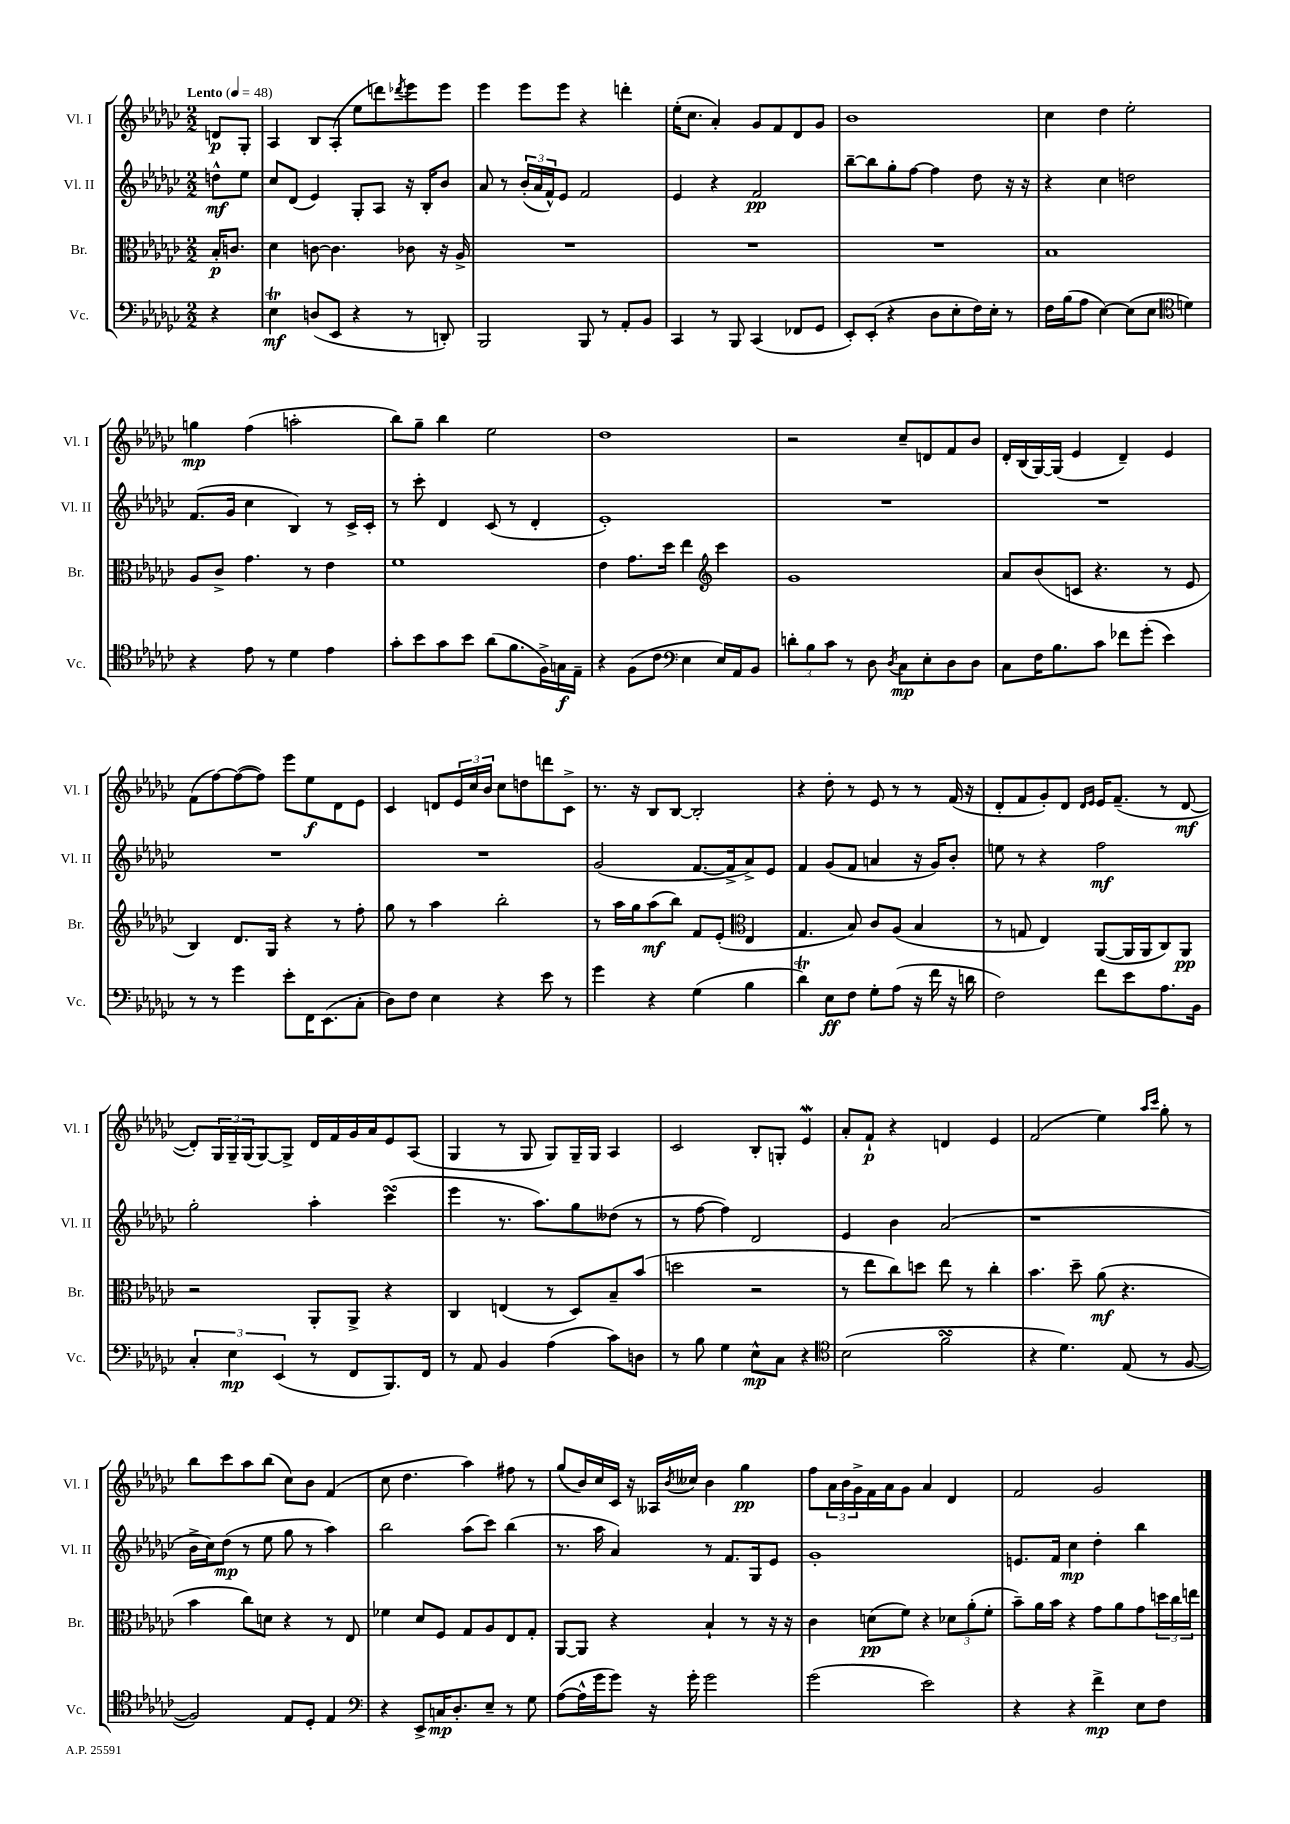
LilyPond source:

<<
\new StaffGroup <<
\new Staff = "s0" \with { instrumentName = "Vl. I" shortInstrumentName = "Vl. I" } {
    \clef treble \key ges \major \numericTimeSignature \time 2/2 \partial 4 \tempo "Lento" 4 = 48
    d'8\p ges8-. |
    aes4 bes8 aes8-.( ees''8 d'''8) \acciaccatura { des'''8 } ees'''8 ees'''8 |
    ees'''4 ees'''8 ees'''8 r4 d'''4-. |
    ees''16-.( ces''8. aes'4-.) ges'8 f'8 des'8 ges'8 |
    bes'1 |
    ces''4 des''4 ees''2-. |
    g''4\mp f''4( a''2-. |
    bes''8) ges''8-- bes''4 ees''2 |
    des''1 |
    r2 ces''8-- d'8 f'8 bes'8 |
    des'16-. bes16( ges16~) ges16( ees'4 des'4--) ees'4 |
    f'8( f''8~) f''8~( f''8) ees'''8 ees''8\f des'8 ees'8 |
    ces'4 d'8 \tuplet 3/2 { ees'16 ces''16 bes'16 } ces''8 d''8 d'''8 ces'8-> |
    r8. r16 bes8 bes8~ bes2-. |
    r4 des''8-. r8 ees'8 r8 r8 f'16( r16 |
    des'8-. f'8 ges'8-.) des'8 \grace { des'16 ees'16 } ees'16 f'8.--( r8 des'8~\mf |
    des'8-.) \tuplet 3/2 { ges16 ges16-- ges16( } ges8~) ges8-> des'16 f'16 ges'16 aes'16 ees'8 aes8( |
    ges4 r8 ges8 ges8) ges16-- ges16 aes4 |
    ces'2 bes8-. g8-. ees'4\mordent |
    aes'8-. f'8-!\p r4 d'4 ees'4 |
    f'2( ees''4) \grace { aes''16 ces'''16 } ges''8-. r8 |
    bes''8 ces'''8 aes''8 bes''8( ces''8) bes'8 f'4( |
    ces''8 des''4. aes''4) fis''8 r8 |
    ges''8( bes'16) ces''16 ces'16 r16 aeses16 \acciaccatura { bes'8 } ceses''16 bes'4 ges''4\pp |
    f''8 \tuplet 3/2 { aes'16 bes'16 ges'16-> } f'16 aes'16 ges'8 aes'4 des'4 |
    f'2 ges'2 \bar "|." |
}
\new Staff = "s1" \with { instrumentName = "Vl. II" shortInstrumentName = "Vl. II" } {
    \clef treble \key ges \major \numericTimeSignature \time 2/2 \partial 4
    d''8-^\mf ees''8 |
    ces''8 des'8( ees'4) ges8-. aes8 r16 bes16-. bes'8 |
    aes'8 r8 \tuplet 3/2 { bes'16-.( aes'16 f'16-^) } ees'8 f'2 |
    ees'4 r4 f'2\pp |
    bes''8~-- bes''8 ges''8-. f''8~ f''4 des''8 r16 r16 |
    r4 ces''4 d''2 |
    f'8.( ges'16 ces''4 bes4) r8 ces'16-> ces'16-. |
    r8 ces'''8-. des'4 ces'8( r8 des'4-. |
    ees'1-.) |
    R1 |
    R1 |
    R1 |
    R1 |
    ges'2( f'8.~ f'16-> aes'8->) ees'8 |
    f'4 ges'8( f'8 a'4 r16 ges'16) bes'8-. |
    e''8 r8 r4 f''2\mf |
    ges''2-. aes''4-. ces'''4\turn( |
    ees'''4 r8. aes''8.) ges''8 deses''8( r8 |
    r8 f''8~ f''4) des'2 |
    ees'4 bes'4 aes'2( |
    r1 |
    bes'16-> ces''16) des''8\mp( r8 ees''8 ges''8 r8 aes''4) |
    bes''2 aes''8( ces'''8) bes''4( |
    r8. aes''16 aes'4) r8 f'8. ges16 ees'8 |
    ges'1-. |
    e'8. f'16 ces''4\mp des''4-. bes''4 \bar "|." |
}
\new Staff = "s2" \with { instrumentName = "Br." shortInstrumentName = "Br." } {
    \clef alto \key ges \major \numericTimeSignature \time 2/2 \partial 4
    bes16-.\p c'8. |
    des'4 c'8~ c'4. ces'8 r16 aes16-> |
    R1 |
    R1 |
    R1 |
    bes1 |
    aes8 ces'8-> ges'4. r8 ees'4 |
    f'1 |
    ees'4 ges'8. des''16 ees''4 \clef treble ces'''4 |
    ges'1 |
    aes'8 bes'8( c'8 r4. r8 ees'8 |
    bes4) des'8. ges16 r4 r8 f''8-. |
    ges''8 r8 aes''4 bes''2-. |
    r8 aes''16 ges''16 aes''8\mf( bes''8) f'8 ees'8-.( \clef alto ees4 |
    ges4. bes8) ces'8 aes8( bes4 |
    r8 g8 ees4) aes,8~( aes,16 aes,16 ces8) aes,8\pp |
    r2 aes,8-. aes,8-> r4 |
    ces4 e4( r8 des8) bes8-- bes'8( |
    d''2 r2 |
    r8 ees''8 ces''8) d''8 ees''8 r8 ces''4-. |
    bes'4. des''8-- aes'8\mf( r4. |
    bes'4 ces''8) d'8 r4 r8 ees8 |
    fes'4 des'8 f8 ges8 aes8 ees8 ges8-. |
    aes,8~ aes,8 r4 bes4-! r8 r16 r16 |
    ces'4 d'8\pp( f'8) r4 \tuplet 3/2 { des'8 aes'8-.( f'8-. } |
    bes'8--) aes'16 bes'16 r4 ges'8 aes'8 ges'8 \tuplet 3/2 { d''16 ces''16 e''16 } \bar "|." |
}
\new Staff = "s3" \with { instrumentName = "Vc." shortInstrumentName = "Vc." } {
    \clef bass \key ges \major \numericTimeSignature \time 2/2 \partial 4
    r4 |
    ees4\trill\mf d8( ees,8 r4 r8 d,8-.) |
    bes,,2 bes,,8 r8 aes,8-. bes,8 |
    ces,4 r8 bes,,8 ces,4( fes,8 ges,8 |
    ees,8-.) ees,8-.( r4 des8 ees8-. f16) ees16-. r8 |
    f16 bes16( aes8 ees4~) ees8( ees8 \clef tenor d'4) |
    r4 ees'8 r8 des'4 ees'4 |
    ges'8-. bes'8 ges'8 bes'8 aes'8( f'8. f16->) g16\f ees16-- |
    r4 f8( ces'8 \clef bass ees4 ees16) aes,16 bes,8 |
    \tuplet 3/2 { d'8-. bes8 ces'8 } r8 des8 \acciaccatura { des8 } ces8\mp ees8-. des8 des8 |
    ces8 f16 bes8. ces'8 fes'8 ges'8-.( ees'4) |
    r8 r8 ges'4 ees'8-. f,16 ees,8.( ces8-. |
    des8) f8 ees4 r4 ees'8 r8 |
    ges'4 r4 ges4( bes4 |
    des'4\trill) ees8\ff f8 ges8-. aes8( r16 f'16 r16 d'16 |
    f2) f'8 ees'8 aes8. bes,16 |
    \tuplet 3/2 { ces4-. ees4\mp ees,4( } r8 f,8 bes,,8.) f,16 |
    r8 aes,8 bes,4 aes4( ces'8) d8 |
    r8 bes8 ges4 ees8-^\mp ces8 r4 |
    \clef tenor bes2( f'2\turn |
    r4 des'4.) ees8( r8 f8~ |
    f2) ees8 des8-. ees4 |
    \clef bass r4 ees,8-> c16\mp des8.-. ees8-- r8 ges8 |
    aes8~( aes16-^ ges'16 ges'8) r16 ges'16-. ges'2 |
    ges'2( ees'2) |
    r4 r4 f'4->\mp ees8 f8 \bar "|." |
}
>>
>>
\layout { \context { \Score \remove "Bar_number_engraver" } }
